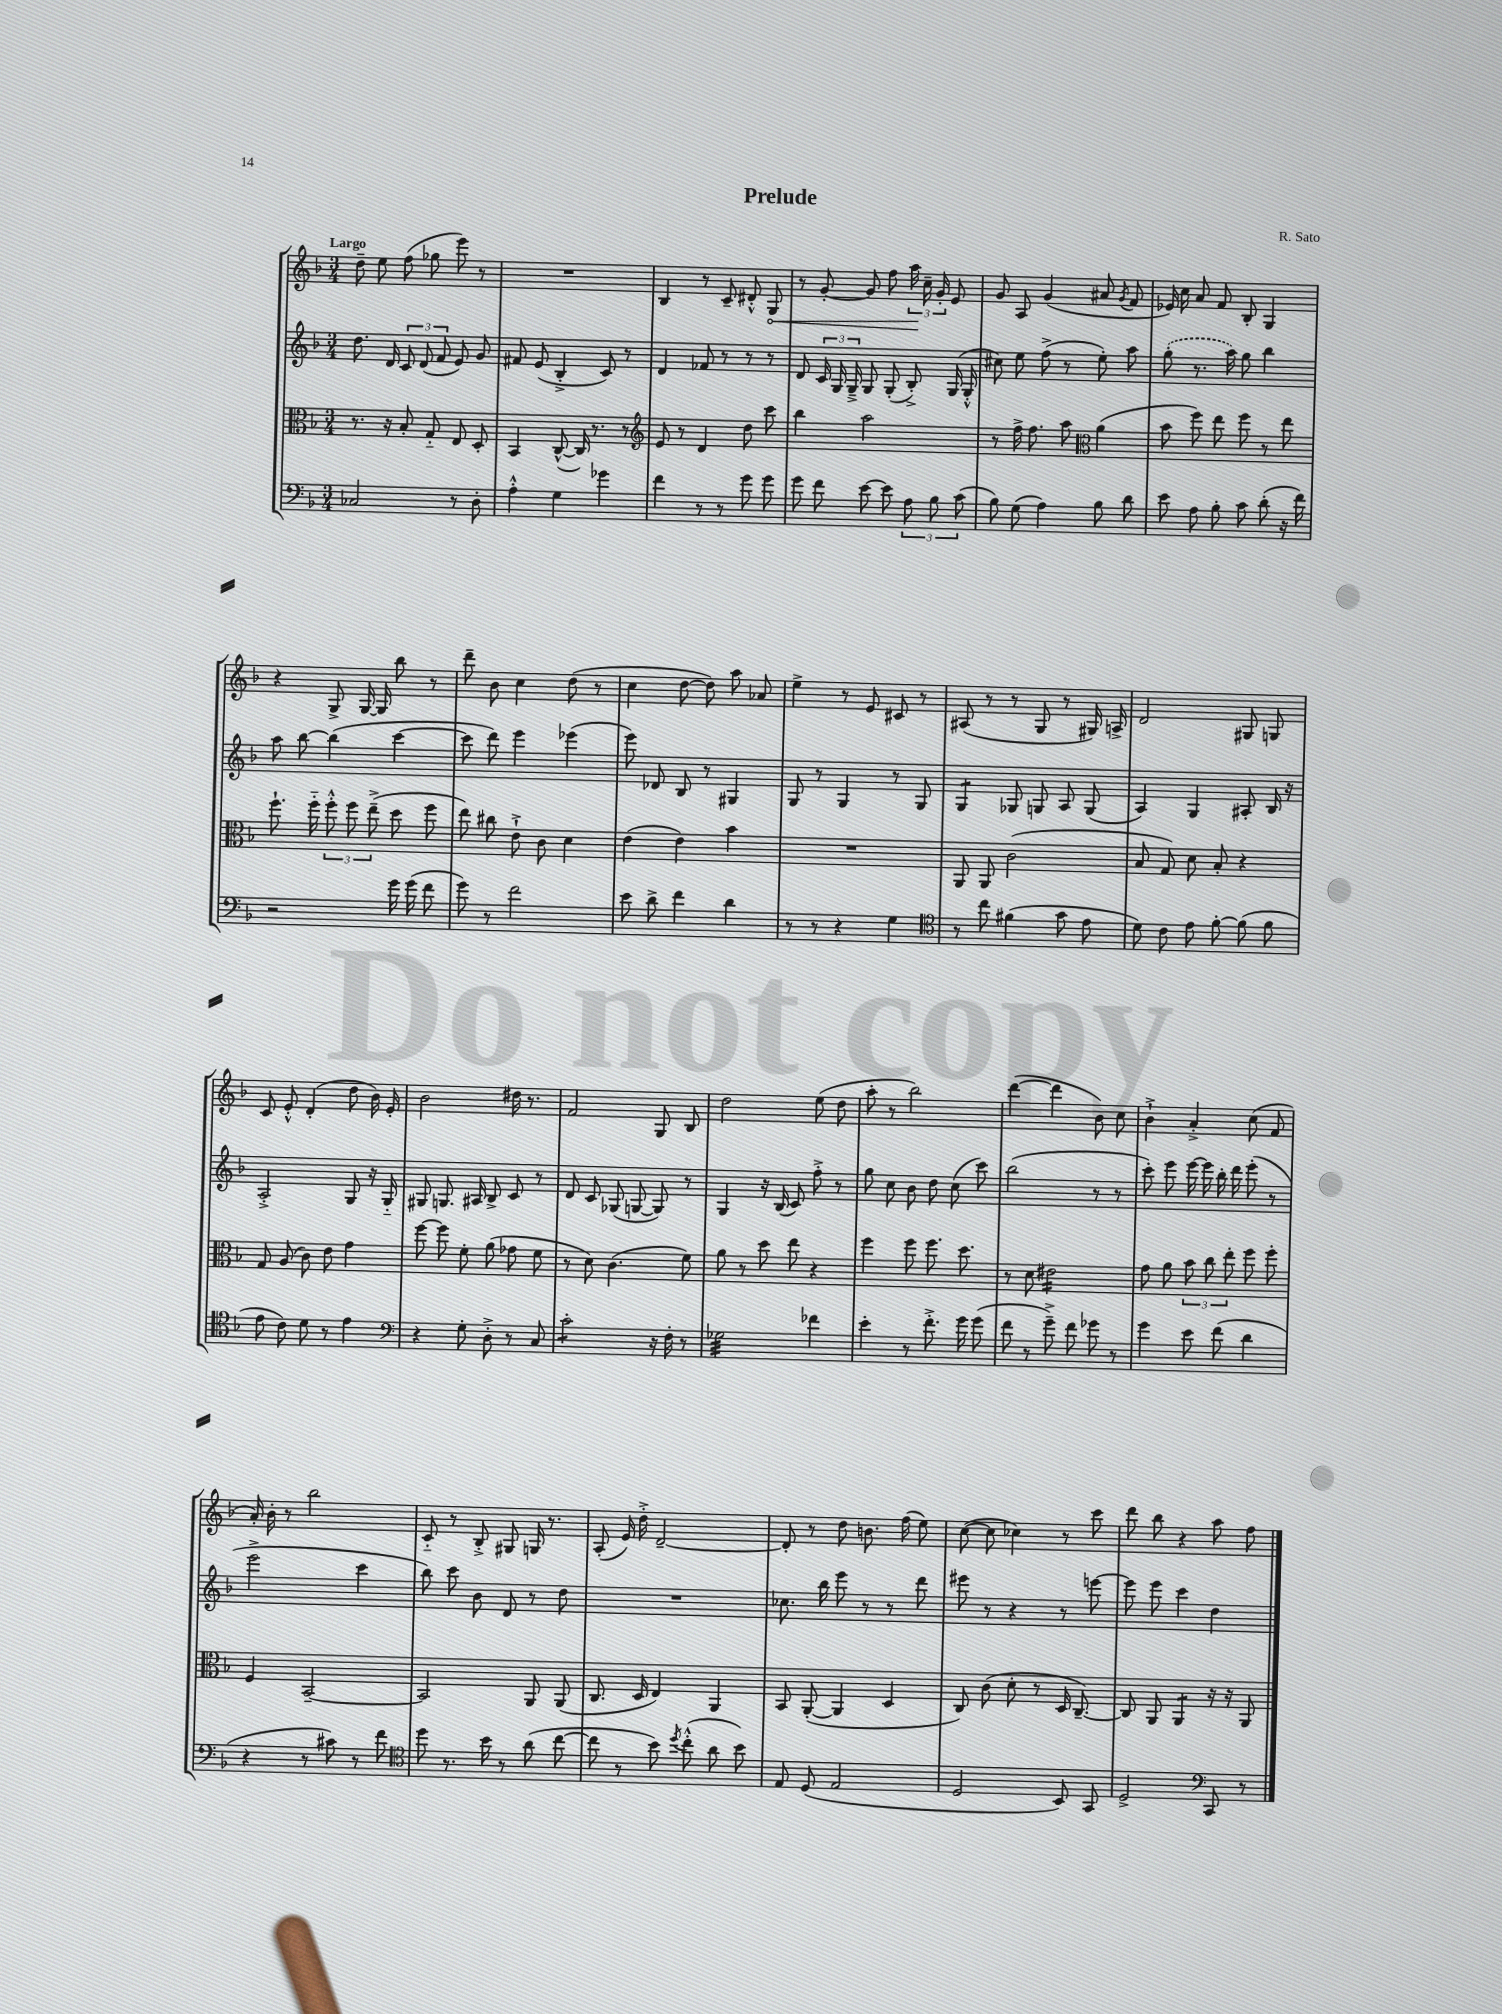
\header { title = "Prelude" composer = "R. Sato" }
<<
\new StaffGroup <<
\new Staff = "s0" {
    \clef treble \key f \major \numericTimeSignature \time 3/4 \tempo "Largo"
    \autoBeamOff d''8-- e''8 f''8( ges''8 e'''8) r8 |
    R2. |
    bes4 r8 c'8-- dis'8-.-^ \once \override Hairpin.circled-tip = ##t g8\< |
    r8 g'8~-. g'8 f''8 \tuplet 3/2 { a''16\! c''16-- g'16-. } e'8 |
    g'8 a8 g'4( ais'8 \acciaccatura { g'8 } f'8 |
    ees'16) c''16 a'8 f'8 bes8-. g4 |
    r4 g8-> g16~ g16 bes''8 r8 |
    d'''8-- bes'8 c''4 d''8( r8 |
    c''4 d''8~ d''8) a''8 aes'8 |
    e''4-> r8 e'8 cis'8 r8 |
    ais8( r8 r8 g8 r8 gis16) a16-> |
    d'2 gis8 g8 |
    c'8 e'8-.-^ d'4-.( d''8 bes'16) e'16-. |
    bes'2 dis''16 r8. |
    f'2 g8 bes8 |
    d''2 e''8( d''8 |
    a''8-. r8 bes''2) |
    d'''4~( d'''4 bes'8) c''8 |
    bes'4-!-> a'4-.-> c''8( f'8 |
    a'16-.) bes'16-. r8 bes''2 |
    c'8-_ r8 bes8-.-> gis8 g16 r8. |
    a8-.( e'16) d''16-.-> d'2~-- |
    d'8-. r8 d''8 b'8. f''16( e''8) |
    c''8~( c''8 ces''4) r8 c'''8 |
    d'''8 bes''8 r4 a''8 f''8 \bar "|." |
}
\new Staff = "s1" {
    \clef treble \key f \major \numericTimeSignature \time 3/4
    \autoBeamOff d''8. d'16 \tuplet 3/2 { c'8 d'8( f'8 } e'8) g'8 |
    fis'8 e'8( bes4-.-> c'8) r8 |
    d'4 fes'8 r8 r8 r8 |
    d'8 \tuplet 3/2 { c'16 g16 g16---> } g8 g8-.( bes8-.->) g16( g16-.-^ |
    cis''8) e''8 f''8->( r8 e''8-.) a''8 |
    \once \slurDashed g''8-.( r8. a''16) g''8 bes''4 |
    a''8 bes''8~ bes''4( c'''4~ |
    c'''8 d'''8) e'''4 ees'''4( |
    e'''8) des'8 bes8 r8 gis4 |
    g8 r8 g4 r8 g8 |
    g4:8 ges8 g8 a8 g8( |
    a4) g4 ais8-. bes16 r16 |
    a2-.-> g8 r16 g16-_ |
    gis8 g8. ais16 bes8-> c'8 r8 |
    d'8 c'8 ges8( g8~ g8) r8 |
    g4 r16 bes16( c'8) f''8-.-> r8 |
    g''8 c''8 bes'8 d''8 c''8( c'''8) |
    bes''2( r8 r8 |
    c'''8-.) e'''8 e'''16~ e'''16 bes''16-. d'''16 e'''8-.( r8 |
    e'''2-> c'''4 |
    bes''8) c'''8 bes'8 d'8 r8 d''8 |
    R2. |
    ces''8. bes''16 e'''8 r8 r8 d'''8 |
    eis'''8 r8 r4 r8 e'''8~ |
    e'''8 e'''8 c'''4 d''4 \bar "|." |
}
\new Staff = "s2" {
    \clef alto \key f \major \numericTimeSignature \time 3/4
    \autoBeamOff r8. r16 bes8-. g8-_ e8 d8-. |
    bes,4 c8~-^( c16) r8. r8 |
    \clef treble e'8 r8 d'4 d''8 c'''8 |
    bes''4 a''2 |
    r8 f''16-> f''8. a''8 \clef alto a'4( |
    bes'8 f''8) e''8 f''8 r8 e''8 |
    f''8.-! f''16-_ \tuplet 3/2 { f''8-.-^ f''8 e''8--->( } d''8 f''8 |
    e''8) cis''8 e'8-!-> c'8 d'4 |
    e'4( e'4) bes'4 |
    R2. |
    a,8 a,8 c'2( |
    bes8 g8) d'8 bes8-. r4 |
    g8 a8( c'8) e'8 g'4 |
    f''8~ f''8 f'8-. a'8( ges'8 f'8 |
    r8 d'8) c'4.( f'8) |
    a'8 r8 d''8 e''8 r4 |
    f''4 f''8 f''8. d''8. |
    r8 d'8 eis'2:16 |
    g'8 a'8 \tuplet 3/2 { bes'8 c''8 e''8-. } f''8 f''8-. |
    f4 bes,2~-- |
    bes,2 a,8 a,8( |
    c8. d16 e4) a,4 |
    bes,8 a,8~-.( a,4 d4 |
    c8) c'8( d'8-. r8 d16 c8.~--) |
    c8 a,8 a,4:8 r16 r16 a,8 \bar "|." |
}
\new Staff = "s3" {
    \clef bass \key f \major \numericTimeSignature \time 3/4
    \autoBeamOff ces2 r8 d8-. |
    a4-.-^ g4 ges'4 |
    f'4 r8 r8 g'8 g'8 |
    g'8 f'8 e'8~ e'8 \tuplet 3/2 { a8 bes8 c'8( } |
    bes8) g8( a4) bes8 d'8 |
    e'8 a8 bes8-. c'8 d'8-.( r16 f'16) |
    r2 g'16 g'16( f'8 |
    g'8) r8 f'2 |
    e'8 d'8-> f'4 d'4 |
    r8 r8 r4 g4 |
    \clef tenor r8 c''8 fis'4( g'8 e'8 |
    d'8) c'8 e'8 f'8~-. f'8( f'8 |
    e'8 c'8) d'8 r8 e'4 |
    \clef bass r4 g8-. d8-.-> r8 c8 |
    c'2:8-. r16 f16-. r8 |
    ges2:32 fes'4 |
    e'4-. r8 f'8.-.-> g'16 g'8( |
    f'8 r8 g'8--->) f'8 ges'8 r8 |
    g'4 e'8 f'8( d'4 |
    r4 r8 cis'8) r8 f'8 |
    \clef tenor d''8 r8. bes'16 r8 a'8( c''8~ |
    c''8 r8 bes'8) \acciaccatura { d''8 } c''8-.-^( a'8 bes'8) |
    e8 d8( e2 |
    d2 bes,8) g,8 |
    d2-> \clef bass c,8 r8 \bar "|." |
}
>>
>>
\layout { \context { \Score \remove "Bar_number_engraver" } }
